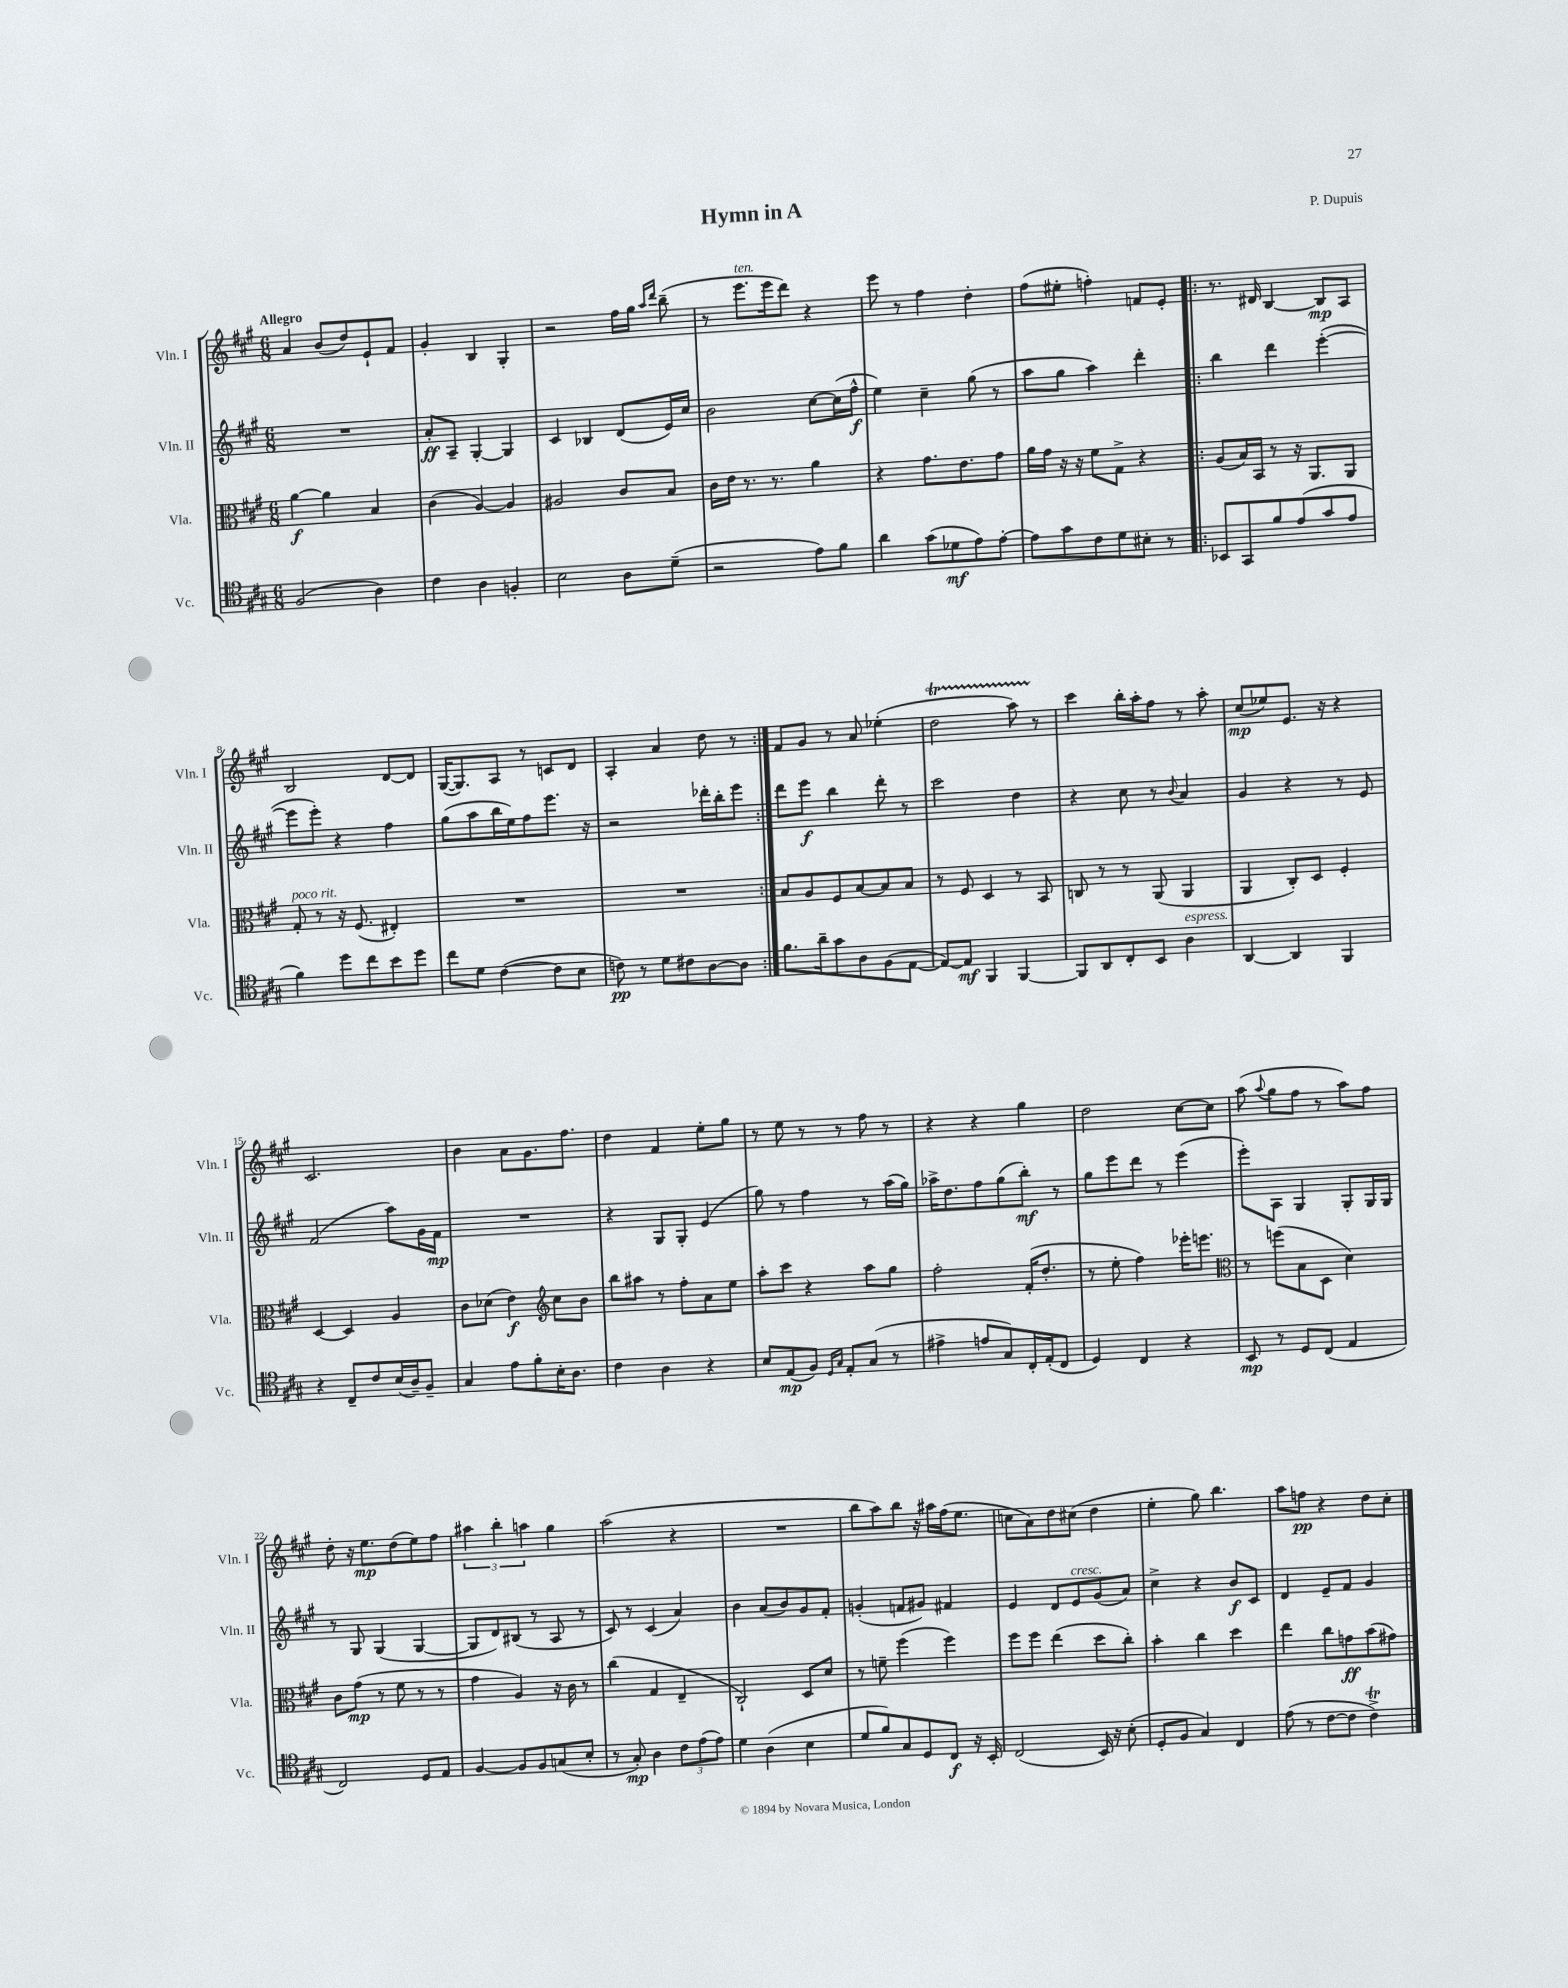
\header { title = "Hymn in A" composer = "P. Dupuis" }
<<
\new StaffGroup <<
\new Staff = "s0" \with { instrumentName = "Vln. I" shortInstrumentName = "Vln. I" } {
    \clef treble \key a \major \numericTimeSignature \time 6/8 \tempo "Allegro"
    \autoBeamOff a'4 b'8[( d''8) e'8-! fis'8] |
    gis'4-. b4 gis4-. |
    r2 fis''16[ gis''16] \grace { a''16[ d'''16] } b''8--( |
    r8 e'''8.[^\markup { \italic "ten." } e'''16 d'''8]) r4 |
    e'''8 r8 fis''4 d''4-. |
    fis''8[( eis''8]-. f''4-.) f'8[ e'8]-. |
    \repeat volta 2 { r8. dis'16 b4~ b8[\mp a8] |
    b2 d'8[~ d'8] |
    gis16[~( gis8.) a8] r8 c'8[ d'8] |
    a4-. a'4 d''8 r8 | }
    fis'8[ gis'8] r8 a'8 ees''4-.( |
    d''2\startTrillSpan a''8) r8\stopTrillSpan |
    cis'''4 b''16[-. a''16-. fis''8] r8 a''8-. |
    cis''8[\mp( ees''8) e'8.] r16 r4 |
    cis'2. |
    b'4 a'8[ gis'8. fis''8.] |
    d''4 fis'4 e''8[-. gis''8] |
    r8 e''8 r8 r8 fis''8 r8 |
    r4 r4 gis''4 |
    d''2 cis''8[~ cis''8] |
    a''8( \appoggiatura { a''8 } gis''8[ fis''8] r8 a''8[) fis''8] |
    d''8-. r16 e''8.[\mp d''8( e''8) fis''8] |
    \tuplet 3/2 { ais''4 b''4-. a''4 } gis''4 |
    a''2( r4 |
    R2. |
    b''8[ a''8) b''8] r16 ais''16[ fis''16( e''8.] |
    c''8[ a'8) d''8 cis''8]( d''4 |
    e''4-. gis''8) b''4. |
    a''8[ f''8]\pp r4 d''8[ cis''8]-. \bar "|." |
}
\new Staff = "s1" \with { instrumentName = "Vln. II" shortInstrumentName = "Vln. II" } {
    \clef treble \key a \major \numericTimeSignature \time 6/8
    \autoBeamOff R2. |
    a'8[-.\ff a8]-- gis4~-. gis4 |
    cis'4 bes4 d'8[( e'16) cis''16] |
    b'2 cis''8[~ cis''16( fis''16]-^\f |
    e''4) cis''4-- gis''8( r8 |
    a''8[ gis''8] a''4) d'''4-. |
    \repeat volta 2 { b''4 d'''4 e'''4~-.( |
    e'''8[ e'''8]-.) r4 fis''4 |
    gis''8[( a''8 b''16 e''16) fis''8 e'''8.] r16 |
    r2 des'''16[-. b''16-. e'''8] | }
    d'''8[ e'''8]\f b''4 d'''8-. r8 |
    cis'''2 d''4 |
    r4 cis''8 r8 \appoggiatura { b'8 } a'4 |
    gis'4 r4 r8 e'8 |
    fis'2( a''8[) gis'16 fis'16]\mp |
    R2. |
    r4 gis8[ gis8]-. e'4( |
    gis''8) r8 fis''4 r8 a''16[( gis''16]) |
    aes''16[-> d''8. fis''8 gis''8( b''8]-.\mf) r8 |
    gis''8[ e'''8 d'''8] r8 e'''4( |
    e'''8[-.) a8] gis4 gis8[-. gis16 gis16] |
    r8 gis8 gis4( gis4~ |
    gis8[ d'8) bis8]( r8 a8 r8 |
    cis'8) r8 cis'4( a'4) |
    b'4 a'8[( b'8) gis'8 fis'8]-. |
    g'4-.( f'8[ gis'8]) fis'4 |
    e'4 d'8[ e'8^\markup { \italic "cresc." } gis'8( a'8]) |
    cis''4-> r4 b'8[\f cis'8] |
    d'4 e'8[-- fis'8] gis'4 \bar "|." |
}
\new Staff = "s2" \with { instrumentName = "Vla." shortInstrumentName = "Vla." } {
    \clef alto \key a \major \numericTimeSignature \time 6/8
    \autoBeamOff a'4~\f a'4 b4 |
    cis'4( a4~) a4 |
    ais2 cis'8[ b8] |
    cis'16[ e'16] r8. r8. a'4 |
    r4 gis'8.[ e'8. gis'8] |
    a'16[ gis'16] r16 r16 fis'8[ gis8]-> r4 |
    \repeat volta 2 { a8[( b16) b,16] r8 r16 a,8.[ a,8] |
    gis8-.^\markup { \italic "poco rit." } r8 r16 fis8.( eis4-.) |
    R2. |
    R2. | }
    b8[ a8 fis8 b8~ b8 b8] |
    r8 fis8 d4 r8 b,8 |
    c8 r8 r8 a,8( a,4 |
    a,4 cis8[-.) d8] fis4-. |
    d4~ d4 a4 |
    cis'8[ des'8]( e'4\f) \clef treble cis''8[ b'8] |
    b''8[ ais''8] r8 fis''8[-. a'8 e''8] |
    a''8[-. cis'''8] r4 a''8[ gis''8] |
    fis''2-. fis'16[-.( d''8.]-. |
    r8 e''8-. fis''4) ees'''16[-. e'''8.] |
    \clef alto r8 f''8[( b8 d8] d'4) |
    cis'8[ gis'8]\mp( r8 fis'8 r8 r8 |
    gis'4 a4) r16 cis'16 r8 |
    cis''4( gis4 e4-- |
    cis2-!) d8[ d'8] |
    r8 f'8-- fis''4( fis''4) |
    fis''8[ fis''8] e''4( d''8[ cis''8]-.) |
    b'4-. cis''4 d''4 |
    e''4 cis''8[ g'8\ff b'8( gis'8]) \bar "|." |
}
\new Staff = "s3" \with { instrumentName = "Vc." shortInstrumentName = "Vc." } {
    \clef tenor \key a \major \numericTimeSignature \time 6/8
    \autoBeamOff fis2( a4) |
    cis'4 a4 f4-. |
    b2 a8[ d'8]--( |
    r2 e'8[) fis'8] |
    a'4 gis'8[( des'8\mf e'8) e'8]~-. |
    e'8[ gis'8 cis'8 d'8 bis8]-. r8 |
    \repeat volta 2 { bes,8[ gis,8 fis'8 e'8( gis'8 e'8] |
    fis'4) d''8[ cis''8 b'8 d''8] |
    cis''8[ d'8] cis'4~( cis'8[ b8] |
    c'8\pp) r8 d'8[ cis'8 a8~ a8] | }
    fis'8.[ a'16-- gis'8 a8 fis8( e8]~ |
    e8[~) e8]\mf fis,4 fis,4~ |
    fis,8[ a,8 cis8-. b,8] a4^\markup { \italic "espress." } |
    a,4~ a,4 fis,4 |
    r4 cis8[-- cis'8 b16( a16--) fis8]-- |
    gis4 e'8[ fis'8-. b16-. a8.] |
    cis'4 a4 r4 |
    b8[ e8\mp( fis8]) \grace { d16[ gis16] } e8[-. gis8]( r8 |
    eis'4-> e'8[ gis8) cis16-. e16-.( cis8] |
    d4) cis4 r4 |
    b,8\mp r8 d8[ cis8]( e4 |
    cis2) d8[ e8] |
    fis4~ fis8[ fis8 g8( b8]-. |
    r8 gis8-.\mp) a4 \tuplet 3/2 { cis'8[ e'8( e'8]) } |
    d'4 a4( b4 |
    d'8[ fis'8) gis8 d8 cis8]\f r16 b,16-. |
    cis2( b,16) r16 b8-.( |
    d8[-. fis8] gis4) cis4 |
    e'8( r8 cis'8[~ cis'8] cis'4->\trill) \bar "|." |
}
>>
>>
